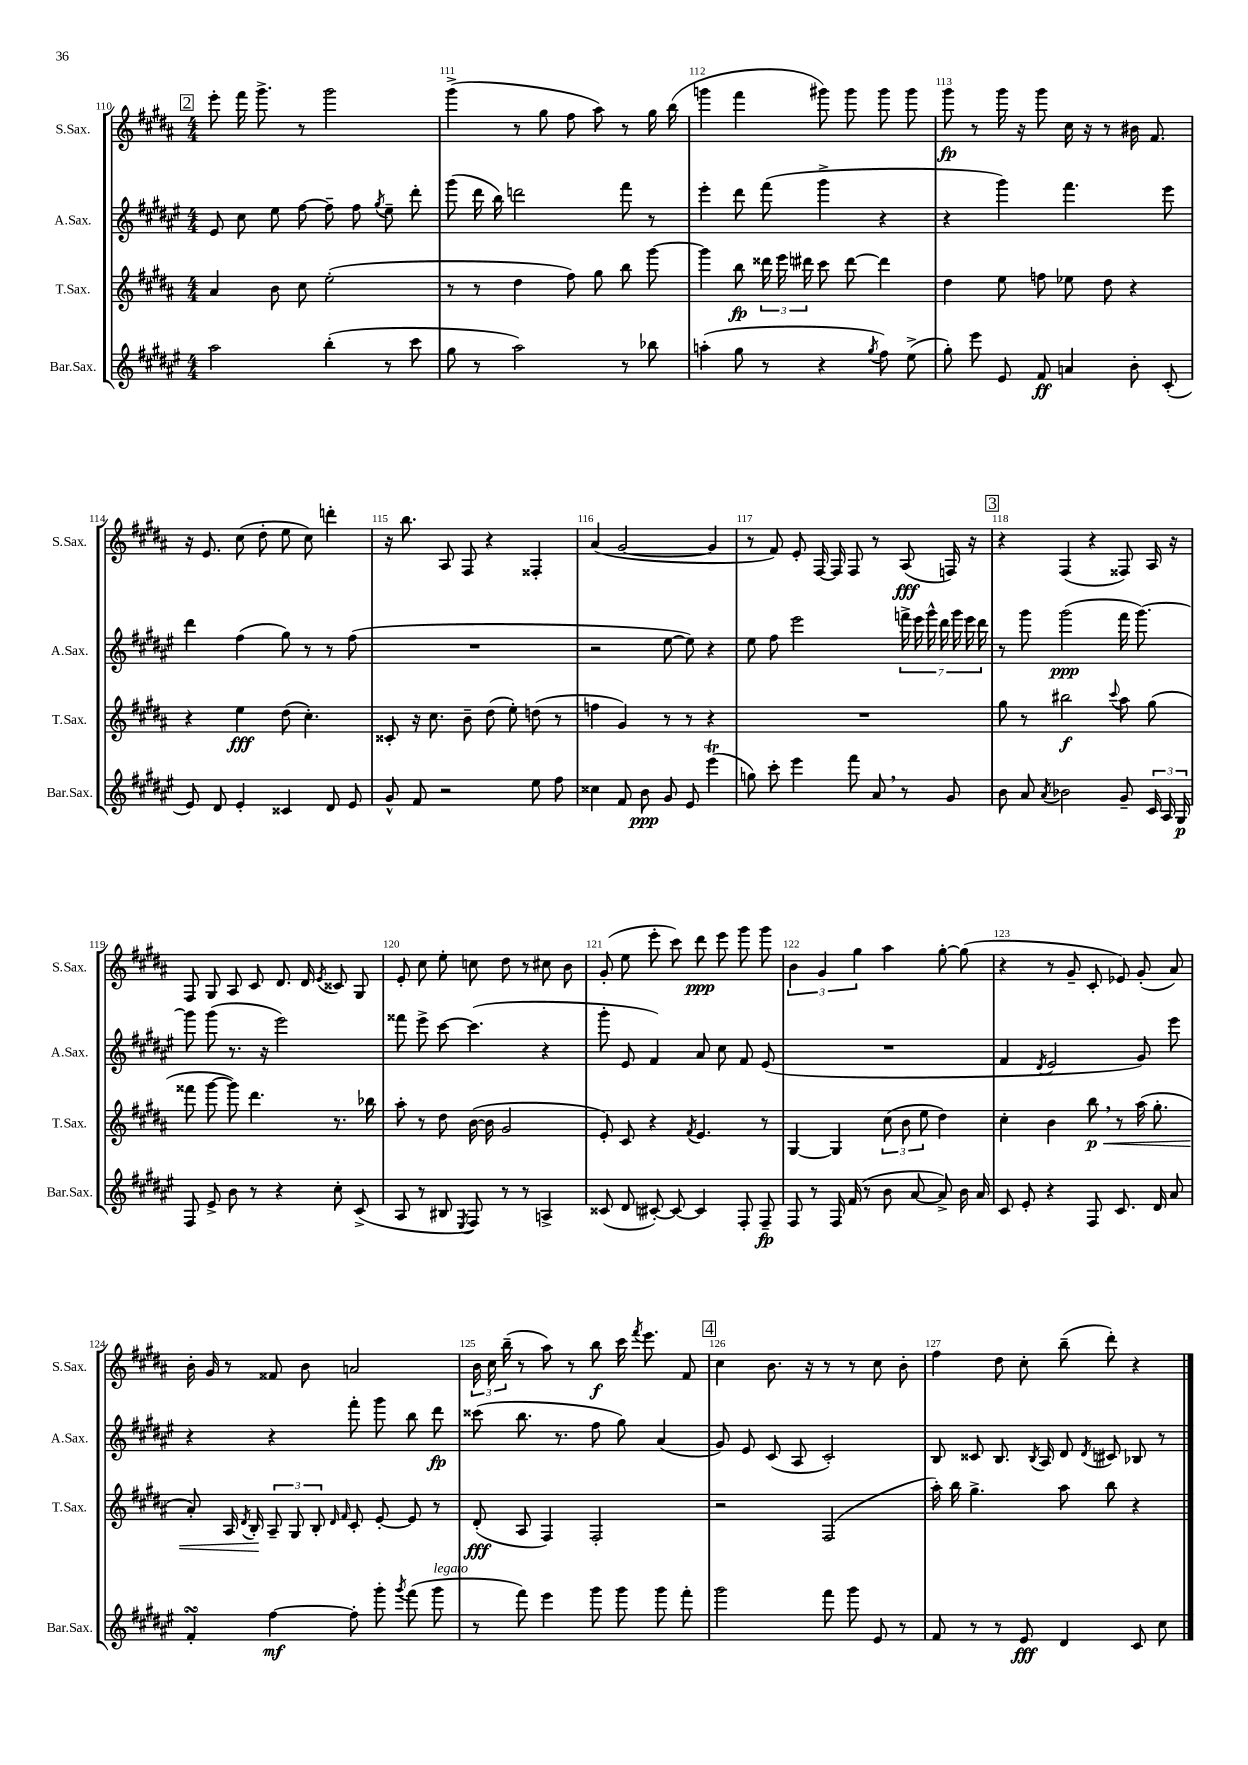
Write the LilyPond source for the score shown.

<<
\new StaffGroup <<
\new Staff = "s0" \with { instrumentName = "S.Sax." shortInstrumentName = "S.Sax." } {
    \clef treble \key b \major \numericTimeSignature \time 4/4
    \autoBeamOff \mark \markup { \box "2" } e'''8-. fis'''16 gis'''8.-> r8 gis'''2 |
    gis'''4->( r8 gis''8 fis''8 ais''8) r8 gis''16 b''16( |
    g'''4 fis'''4 gis'''8) gis'''8 gis'''8 gis'''8 |
    gis'''8\fp r8 gis'''16 r16 gis'''8 cis''16 r16 r8 bis'16 fis'8. |
    r16 e'8. cis''8( dis''8-. e''8 cis''8) d'''4-. |
    r16 b''8. ais8 fis8 r4 fisis4-. |
    ais'4( gis'2~ gis'4 |
    r8 fis'8) e'8-. fis16~ fis16 fis8 r8 ais8\fff( f16) r16 |
    \mark \markup { \box "3" } r4 fis4( r4 fisis8) ais16 r16 |
    fis8 gis8 ais8 cis'8 dis'8. dis'16 \acciaccatura { e'8 } cisis'8 gis8 |
    e'8-. cis''8 e''8-. c''8 dis''8 r8 cis''8 b'8 |
    gis'8-.( e''8 e'''8-. cis'''8) dis'''8\ppp e'''8 gis'''8 gis'''8 |
    \tuplet 3/2 { b'4 gis'4 gis''4 } ais''4 gis''8~-. gis''8( |
    r4 r8 gis'8-- cis'8-. ees'8) gis'8-.( ais'8) |
    b'16-. gis'16 r8 fisis'8 b'8 a'2 |
    \tuplet 3/2 { b'16 cis''16 b''16--( } r8 ais''8) r8 b''8\f cis'''16 \acciaccatura { fis'''8 } e'''8. fis'8 |
    \mark \markup { \box "4" } cis''4 b'8. r16 r8 r8 cis''8 b'8-. |
    fis''4 dis''8 cis''8-. b''8--( dis'''8-.) r4 \bar "|." |
}
\new Staff = "s1" \with { instrumentName = "A.Sax." shortInstrumentName = "A.Sax." } {
    \clef treble \key fis \major \numericTimeSignature \time 4/4
    \autoBeamOff \mark \markup { \box "2" } eis'8 cis''8 eis''8 fis''8~ fis''8-- fis''8 \acciaccatura { gis''8 } eis''8-- dis'''8-. |
    gis'''8( dis'''16 b''16) d'''2 fis'''8 r8 |
    eis'''4-. dis'''8 fis'''8( gis'''4-> r4 |
    r4 gis'''4) fis'''4. eis'''8 |
    dis'''4 fis''4( gis''8) r8 r8 fis''8( |
    R1 |
    r2 eis''8~ eis''8) r4 |
    eis''8 fis''8 eis'''2 \tuplet 7/4 { f'''16-> eis'''16 gis'''16-^ dis'''16 gis'''16 eis'''16 dis'''16 } |
    \mark \markup { \box "3" } r8 gis'''8 gis'''2\ppp( fis'''16 gis'''8.~) |
    gis'''8 gis'''8( r8. r16 eis'''2) |
    fisis'''8 eis'''8-> cis'''8~ cis'''4.( r4 |
    gis'''8-. eis'8 fis'4) ais'8 cis''8 fis'8 eis'8( |
    R1 |
    fis'4 \acciaccatura { dis'8 } eis'2 gis'8) eis'''8 |
    r4 r4 fis'''8-. gis'''8 b''8 dis'''8\fp |
    cisis'''8( b''8. r8. fis''8 gis''8) ais'4( |
    \mark \markup { \box "4" } gis'8) eis'8 cis'8( ais8 cis'2-.) |
    b8 cisis'8 b8. \acciaccatura { b8 } ais16 dis'8 \acciaccatura { dis'8 } cis'8 bes8 r8 \bar "|." |
}
\new Staff = "s2" \with { instrumentName = "T.Sax." shortInstrumentName = "T.Sax." } {
    \clef treble \key b \major \numericTimeSignature \time 4/4
    \autoBeamOff \mark \markup { \box "2" } ais'4 b'8 cis''8 e''2-.( |
    r8 r8 dis''4 fis''8) gis''8 b''8 gis'''8~ |
    gis'''4 b''8\fp \tuplet 3/2 { disis'''16 e'''16 dis'''16 } cis'''8 dis'''8~ dis'''4 |
    dis''4 e''8 f''8 ees''8 dis''8 r4 |
    r4 e''4\fff dis''8( cis''4.-.) |
    cisis'8-. r16 cis''8. b'8-- dis''8( e''8-.) d''8( r8 |
    f''4 gis'4) r8 r8 r4 |
    R1 |
    \mark \markup { \box "3" } gis''8 r8 bis''2\f \appoggiatura { cis'''8 } ais''8 gis''8( |
    fisis'''8 gis'''8~ gis'''8) dis'''4. r8. bes''16 |
    ais''8-. r8 dis''8 b'16~( b'16 gis'2 |
    e'8-.) cis'8 r4 \acciaccatura { fis'8 } e'4. r8 |
    gis4~ gis4 \tuplet 3/2 { cis''8( b'8 e''8 } dis''4) |
    cis''4-. b'4 b''8\p\< \breathe r8 ais''16( gis''8.-. |
    ais'8-.) ais16 \acciaccatura { dis'8 } b16-.\! \tuplet 3/2 { ais8-- gis8 b8-. } \grace { dis'16 fis'16 } cis'8-. e'8~-. e'8 r8 |
    dis'8-.\fff( ais8 fis4) fis2-. |
    \mark \markup { \box "4" } r2 fis2( |
    ais''16-.) b''16 gis''4.-> ais''8 b''8 r4 \bar "|." |
}
\new Staff = "s3" \with { instrumentName = "Bar.Sax." shortInstrumentName = "Bar.Sax." } {
    \clef treble \key fis \major \numericTimeSignature \time 4/4
    \autoBeamOff \mark \markup { \box "2" } ais''2 b''4-.( r8 cis'''8 |
    gis''8 r8 ais''2) r8 bes''8 |
    a''4-.( gis''8 r8 r4 \acciaccatura { gis''8 } fis''8) eis''8->( |
    gis''8-.) eis'''8 eis'8 fis'8\ff a'4 b'8-. cis'8-.( |
    eis'8) dis'8 eis'4-. cisis'4 dis'8 eis'8 |
    gis'8-^ fis'8 r2 eis''8 fis''8 |
    cisis''4 fis'8 b'8\ppp gis'8 eis'8 eis'''4\trill( |
    g''8) cis'''8-. eis'''4 fis'''8 ais'8 \breathe r8 gis'8 |
    \mark \markup { \box "3" } b'8 ais'8 \acciaccatura { ais'8 } bes'2 gis'8-- \tuplet 3/2 { cis'16 ais16 gis16\p } |
    fis8 eis'8-> b'8 r8 r4 cis''8-. cis'8->( |
    ais8 r8 bis8 \acciaccatura { eis8 } fis8) r8 r8 a4-> |
    cisis'8( dis'8 cis'8~-.) cis'8~ cis'4 fis8-. fis8--\fp |
    fis8 r8 fis16 fis'16( r8 b'8 ais'8~ ais'8->) b'16 ais'16 |
    cis'8 eis'8-. r4 fis8 cis'8. dis'16 ais'8 |
    fis'4-.\turn fis''4~\mf fis''8-. gis'''8-. \acciaccatura { gis'''8 } fis'''8( gis'''8^\markup { \italic "legato" } |
    r8 fis'''8) eis'''4 gis'''8 gis'''8 gis'''8 fis'''8-. |
    \mark \markup { \box "4" } gis'''2 fis'''8 gis'''8 eis'8 r8 |
    fis'8 r8 r8 eis'8\fff dis'4 cis'8 cis''8 \bar "|." |
}
>>
>>
\layout { \context { \Score currentBarNumber = #110 \override BarNumber.break-visibility = ##(#f #t #t) barNumberVisibility = #all-bar-numbers-visible } }
